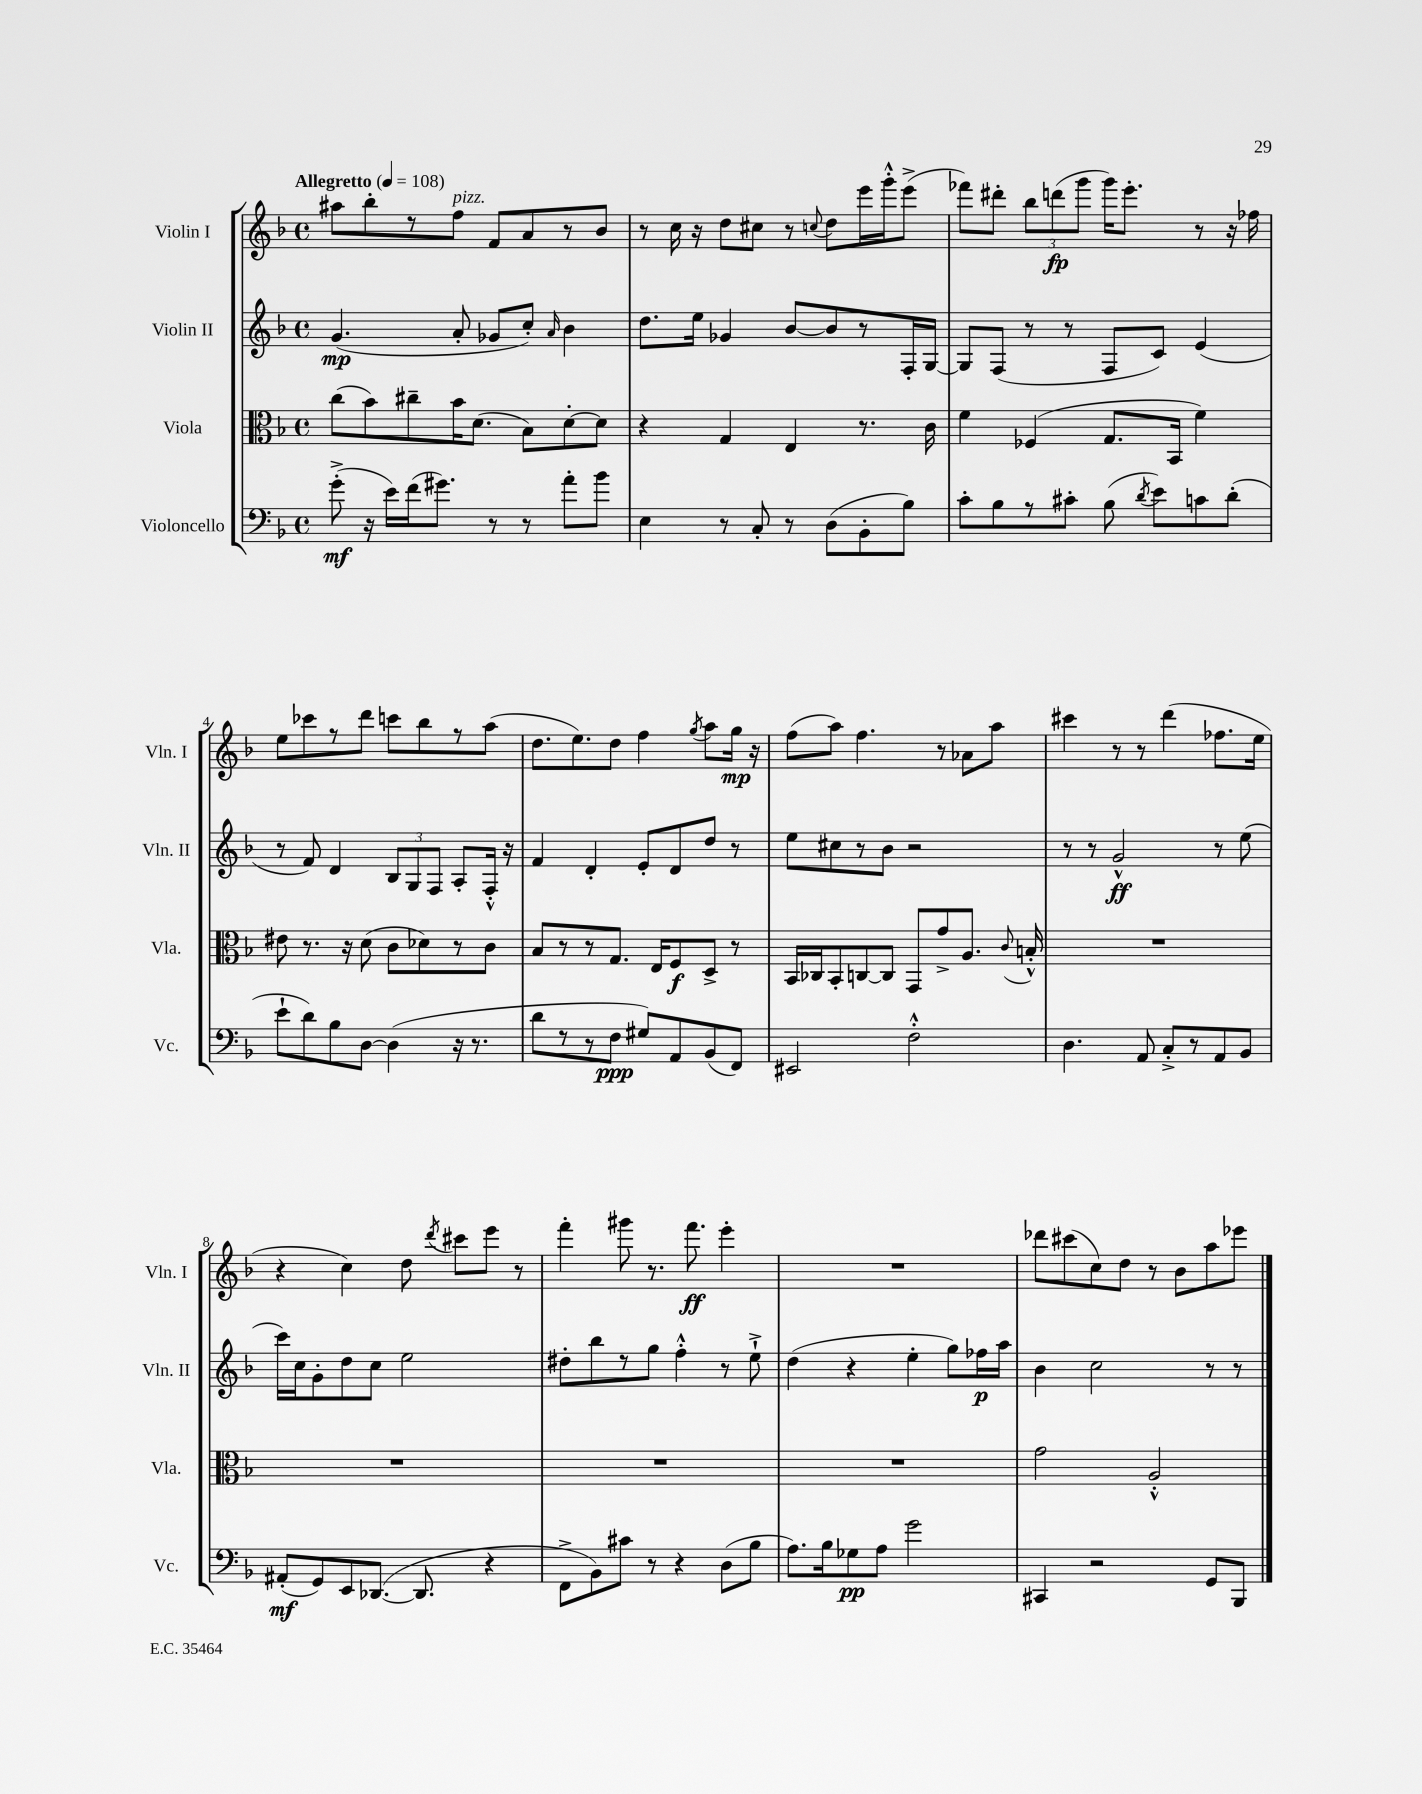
<<
\new StaffGroup <<
\new Staff = "s0" \with { instrumentName = "Violin I" shortInstrumentName = "Vln. I" } {
    \clef treble \key f \major \defaultTimeSignature \time 4/4 \tempo "Allegretto" 4 = 108
    \autoBeamOff ais''8[ bes''8-. r8 f''8]^\markup { \italic "pizz." } f'8[ a'8 r8 bes'8] |
    r8 c''16 r16 d''8[ cis''8] r8 \appoggiatura { c''8 } d''8[ e'''16 g'''16-.-^ e'''8]->( |
    fes'''8[) dis'''8]-. \tuplet 3/2 { bes''8[ d'''8\fp( g'''8] } g'''16[) e'''8.]-. r8 r16 fes''16 |
    e''8[ ces'''8 r8 d'''8] c'''8[ bes''8 r8 a''8]( |
    d''8.[ e''8.) d''8] f''4 \acciaccatura { g''8 } a''8[ g''16]\mp r16 |
    f''8[( a''8]) f''4. r8 aes'8[ a''8] |
    cis'''4 r8 r8 d'''4( fes''8.[ e''16] |
    r4 c''4) d''8 \acciaccatura { d'''8 } cis'''8[ e'''8] r8 |
    f'''4-. gis'''8 r8. f'''8.\ff e'''4-. |
    R1 |
    des'''8[ cis'''8( c''8) d''8] r8 bes'8[ a''8 ees'''8] \bar "|." |
}
\new Staff = "s1" \with { instrumentName = "Violin II" shortInstrumentName = "Vln. II" } {
    \clef treble \key f \major \defaultTimeSignature \time 4/4
    \autoBeamOff g'4.\mp( a'8-. ges'8[ c''8]-.) \grace { a'16 } bes'4 |
    d''8.[ e''16] ges'4 bes'8[~ bes'8 r8 f16-. g16]~ |
    g8[ f8]( r8 r8 f8[ c'8]) e'4( |
    r8 f'8) d'4 \tuplet 3/2 { bes8[ g8 f8] } a8[-. f16]-.-^ r16 |
    f'4 d'4-. e'8[-. d'8 d''8] r8 |
    e''8[ cis''8 r8 bes'8] r2 |
    r8 r8 g'2-^\ff r8 e''8( |
    c'''16[) c''16 g'8-. d''8 c''8] e''2 |
    dis''8[-. bes''8 r8 g''8] f''4-.-^ r8 e''8-!-> |
    d''4( r4 e''4-. g''8[) fes''16\p a''16] |
    bes'4 c''2 r8 r8 \bar "|." |
}
\new Staff = "s2" \with { instrumentName = "Viola" shortInstrumentName = "Vla." } {
    \clef alto \key f \major \defaultTimeSignature \time 4/4
    \autoBeamOff c''8[( bes'8) cis''8-- bes'16 d'8.]( bes8[) d'8~-. d'8] |
    r4 g4 e4 r8. c'16 |
    f'4 fes4( g8.[ bes,16] f'4) |
    eis'8 r8. r16 d'8( c'8[ des'8) r8 c'8] |
    bes8[ r8 r8 g8.] e16[ f8\f d8]-> r8 |
    bes,16[ ces16 bes,8-. c8~ c8] g,8[ g'8-> a8.] \appoggiatura { c'8 } b16-.-^ |
    R1 |
    R1 |
    R1 |
    R1 |
    g'2 a2-.-^ \bar "|." |
}
\new Staff = "s3" \with { instrumentName = "Violoncello" shortInstrumentName = "Vc." } {
    \clef bass \key f \major \defaultTimeSignature \time 4/4
    \autoBeamOff g'8-.->\mf( r16 e'16[) f'16( gis'8.]) r8 r8 a'8[-. bes'8] |
    e4 r8 c8-. r8 d8[( bes,8-. bes8]) |
    c'8[-. bes8 r8 cis'8]-. bes8( \acciaccatura { d'8 } e'8[) c'8 d'8]-.( |
    e'8[-! d'8) bes8 d8]~ d4( r16 r8. |
    d'8[ r8 r8 f8]\ppp gis8[) a,8 bes,8( f,8]) |
    eis,2 f2-.-^ |
    d4. a,8 c8[-.-> r8 a,8 bes,8] |
    ais,8[-.\mf( g,8) e,8 des,8.]~( des,8. r4 |
    f,8[-> bes,8) cis'8] r8 r4 d8[( bes8] |
    a8.[) bes16 ges8\pp a8] g'2 |
    cis,4 r2 g,8[ bes,,8] \bar "|." |
}
>>
>>
